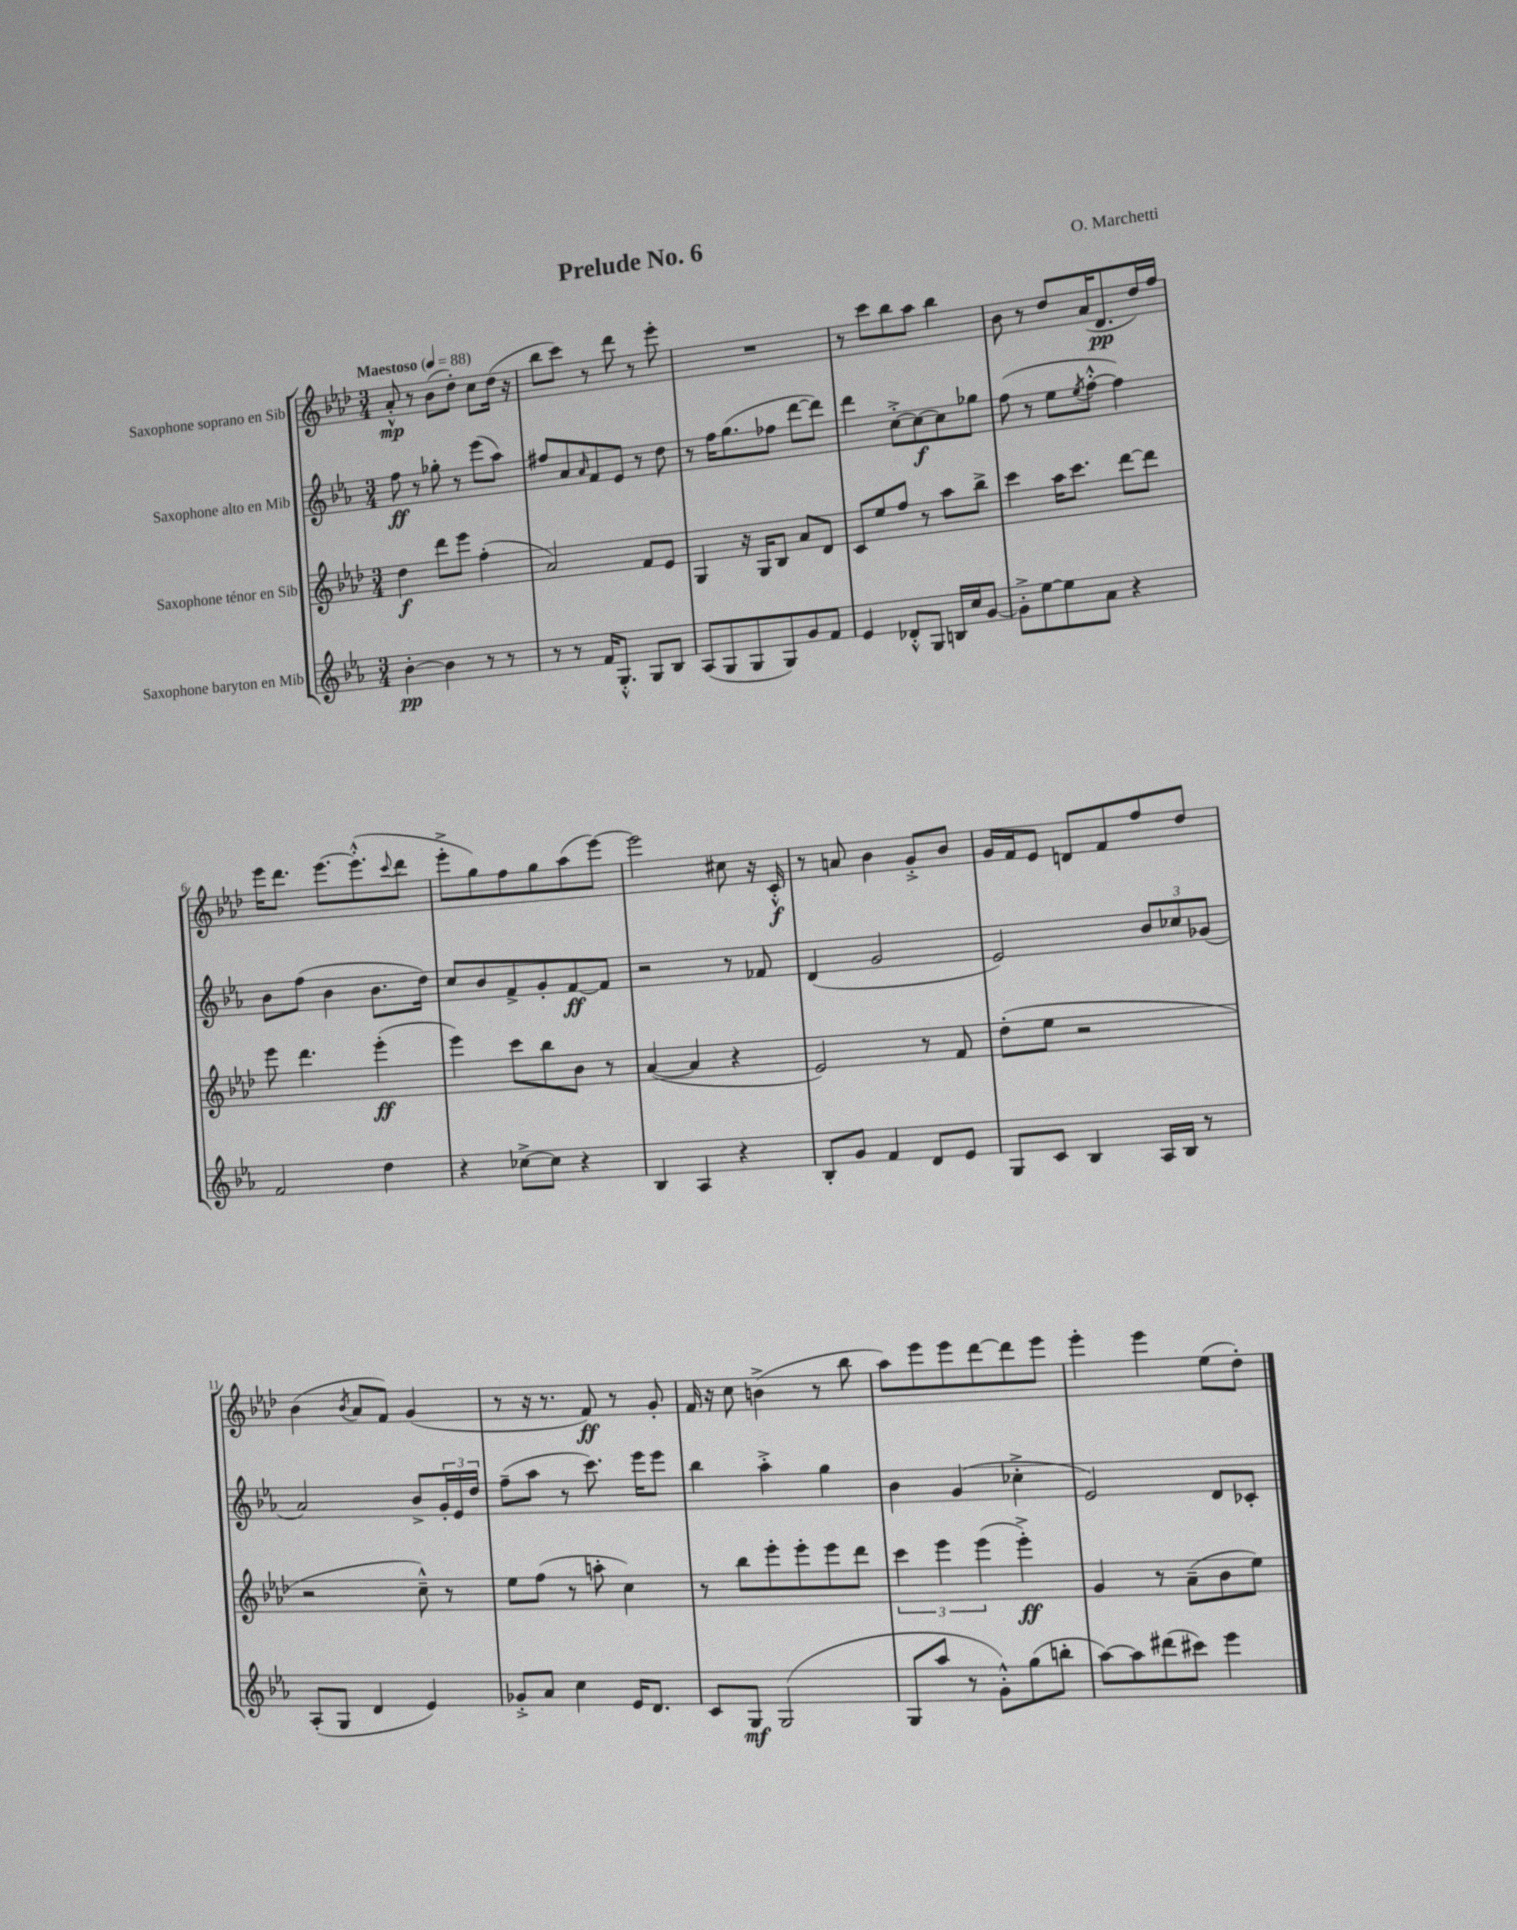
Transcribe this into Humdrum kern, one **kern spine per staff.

**kern	**kern	**kern	**kern
*staff4	*staff3	*staff2	*staff1
*clefG2	*clefG2	*clefG2	*clefG2
*k[b-e-a-]	*k[b-e-a-d-]	*k[b-e-a-]	*k[b-e-a-d-]
*M3/4	*M3/4	*M3/4	*M3/4
*MM88	*MM88	*MM88	*MM88
[4b-'	4dd-	8ff	8a-'^^
.	.	8r	8r
4b-]	8ddd-	8gg-'	(8b-
.	8eee-	8r	8dd-')
8r	(4ff'	(8eee-	8cc
8r	.	8aa-)	(16dd-
.	.	.	16r
=	=	=	=
8r	2a-)	8ff#	8bb-
8r	.	8a-	8ccc)
.	.	16qqa-	.
16f	.	8f	8r
8.G'^^	.	.	.
.	.	8e-	8ddd-
8G	8f	8r	8r
8B-	8e-	8dd	8eee-'
=	=	=	=
(8A-	4G	8r	2.r
8G	.	16ff	.
.	.	(8.gg	.
8G	16r	.	.
.	16G	.	.
8G)	8B-	8ff-	.
8g	8a-	[8ddd	.
8f	8d-	8ddd])	.
=	=	=	=
4e-	8c	4ddd	8r
.	8ee-	.	8ccc
8d-'^^	8ff	[8cc'^	8bb-
8G	8r	8cc_	8aa-
16B	8aa-	8cc]	4bb-
16cc	.	.	.
[8g	8bb-^	8gg-	.
=	=	=	=
8g'^]	4ccc	(8ff	8b-
[8ee-	.	8r	8r
8ee-]	16aa-	8ee-	8dd-
.	8.ccc	.	.
.	.	8qee-	.
8a-	.	[8ff'^^	(16a-
.	.	.	8.d-
4r	[8ddd-	4ff])	.
.	8ddd-]	.	16dd-)
.	.	.	16ff
=	=	=	=
2f	8eee-	8b-	16eee-
.	.	.	8.ddd-
.	4.ddd-	(8ff	.
.	.	4b-	[8.eee-
.	.	.	(8.eee-'^^]
4dd	(4eee-'	8.b-	.
.	.	.	8qqccc
.	.	.	8ddd-
.	.	16dd)	.
=	=	=	=
4r	4eee-)	8cc	8eee-'^
.	.	8b-	8gg)
[8cc-^	8ccc	8f^	8ff
8cc-]	8bb-	8g'	8gg
4r	8b-	[8f	(8aa-
.	8r	8f]	[8eee-)
=	=	=	=
4B-	([4a-	2r	2eee-]
4A-	4a-]	.	.
4r	4r	8r	8cc#
.	.	8f-	16r
.	.	.	16c'^^
=	=	=	=
8B-'	2e-)	(4d	8r
8g	.	.	8a
4f	.	2g	4b-
8d	8r	.	8g'^
8e-	8f	.	8b-
=	=	=	=
8G	(8dd-'	2e-)	16g
.	.	.	16f
8c	8ee-	.	8e-
4B-	2r	.	8d
.	.	.	8f
16A-	.	12b-	8ff
16B-	.	.	.
.	.	12cc-	.
8r	.	.	8dd-
.	.	(12g-	.
=	=	=	=
(8A-'	2r	2a-)	(4b-
8G	.	.	.
.	.	.	8qb-
4d	.	.	8a-
.	.	.	8f)
4e-)	8cc~^^)	8b-^	(4g
.	8r	24g'	.
.	.	24e-	.
.	.	24dd	.
=	=	=	=
8g-'^	8ee-	(8ff~	8r
8a-	(8ff	8aa-	16r
.	.	.	8.r
4cc	8r	8r	.
.	8aa'	8.ccc)	8f)
16e-	4cc)	.	8r
8.d	.	16eee-	.
.	.	8eee-	8g'
=	=	=	=
8c	8r	4bb-	16f
.	.	.	16r
8G	8bb-	.	8cc
(2G	8eee-'	4aa-'^	(4b^
.	8eee-'	.	.
.	8eee-	4gg	8r
.	8ddd-	.	8bb-
=	=	=	=
8G	6ccc	4b-	8aa-)
8aa-	.	.	8eee-
.	6eee-	.	.
8r	.	(4g	8eee-
.	(6eee-	.	.
8g'^^)	.	.	[8ddd-
(8gg	4eee-'^)	4cc-'^	8ddd-]
8bb'	.	.	8eee-
=	=	=	=
[8aa-)	4g	2e-)	4eee-'
8aa-]	.	.	.
(8ddd#	8r	.	4eee-
8ccc#)	(8a-~	.	.
4eee-	8b-	8d	(8ee-
.	8ee-)	8c-'	8dd-')
==	==	==	==
*-	*-	*-	*-
